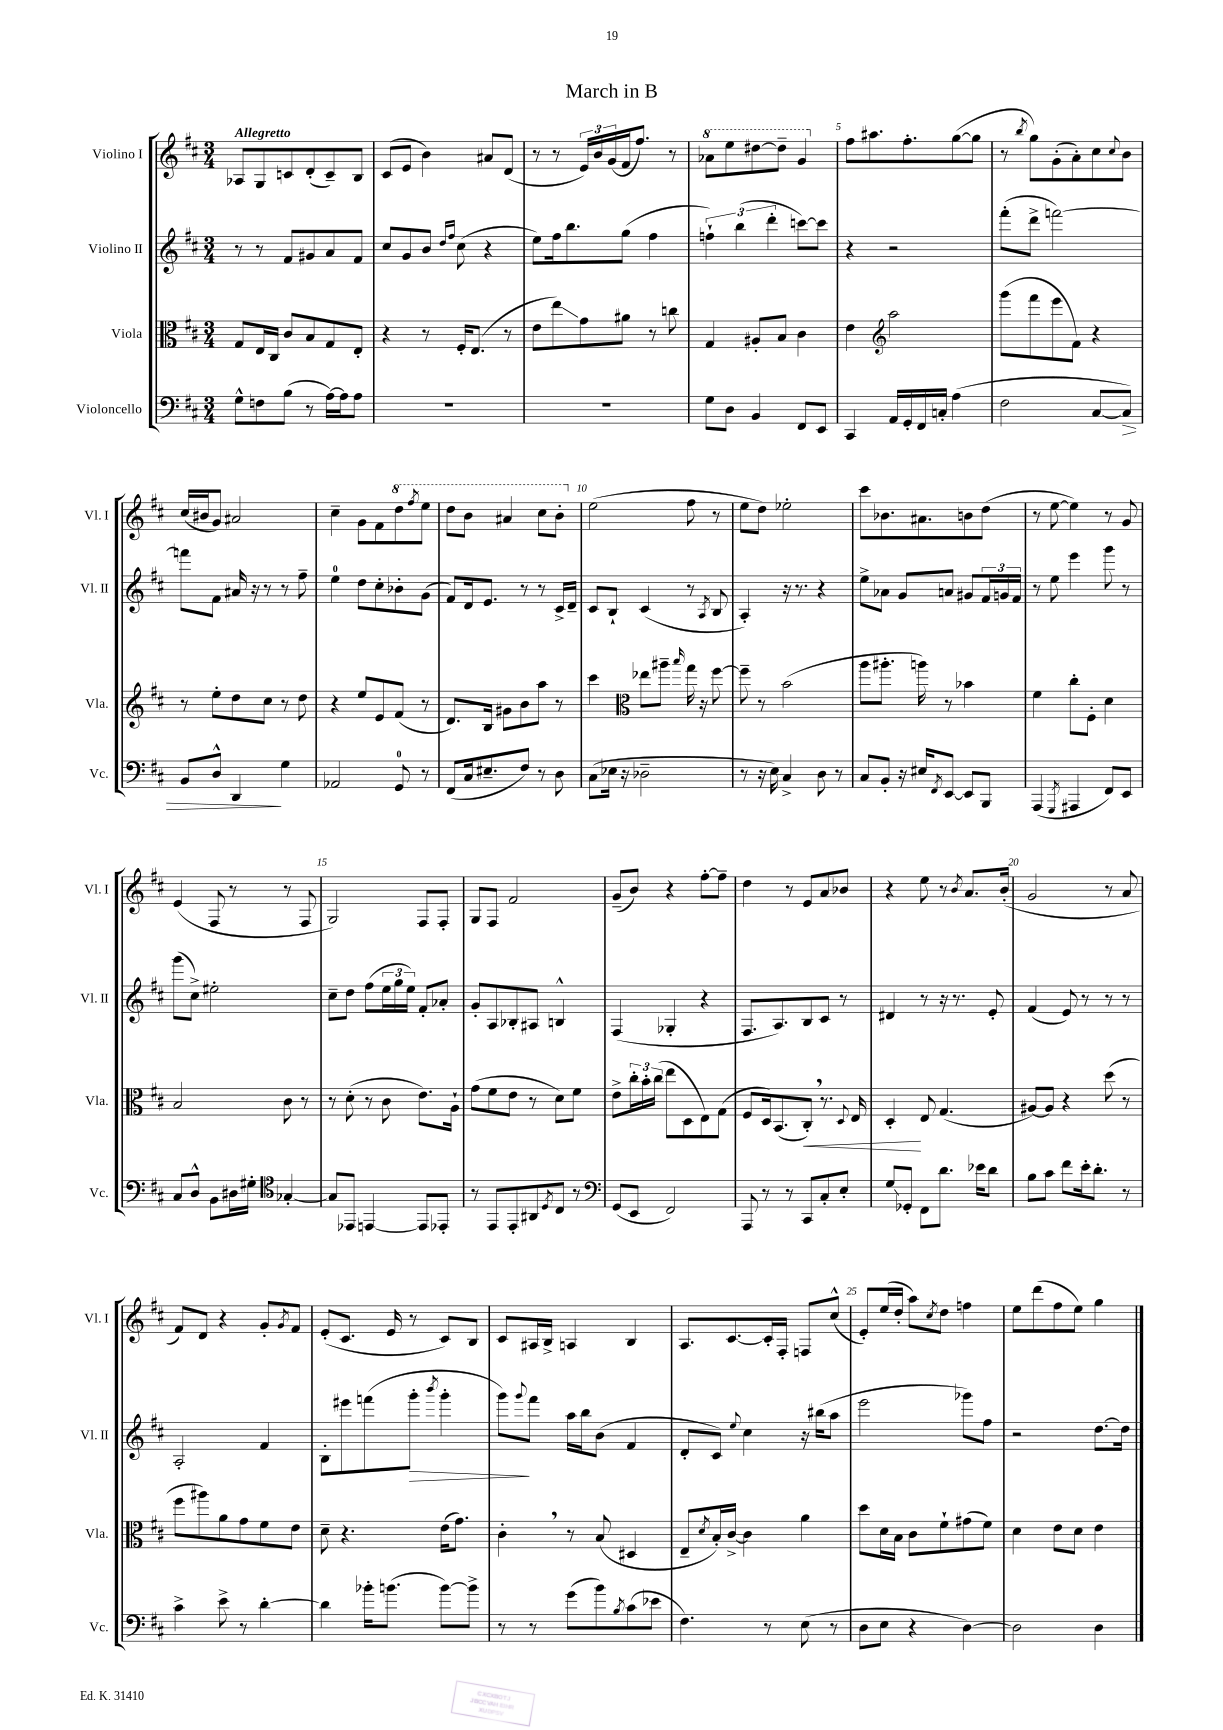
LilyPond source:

\header { title = "March in B" }
<<
\new StaffGroup <<
\new Staff = "s0" \with { instrumentName = "Violino I" shortInstrumentName = "Vl. I" } {
    \clef treble \key d \major \numericTimeSignature \time 3/4 \tempo "Allegretto"
    aes8 g8 c'8 d'8-.( c'8--) b8 |
    cis'8( e'8 b'4) ais'8 d'8( |
    r8 r8 \tuplet 3/2 { e'16) b'16 g'16( } fis'16 fis''8.) r8 |
    \ottava #1 aes''8 e'''8 dis'''8~ dis'''8-- g''4 \ottava #0 |
    fis''8 ais''8. fis''8.-. g''8~( g''8 |
    r8 \acciaccatura { b''8 } g''8) g'8-.( a'8-.) cis''8 \appoggiatura { cis''8 } b'8 |
    cis''16( bis'16 g'8) ais'2 |
    cis''4-- g'8 fis'8 \ottava #1 d'''8 \acciaccatura { fis'''8 } e'''8 |
    d'''8 b''8 ais''4 cis'''8 b''8-. \ottava #0 |
    e''2( fis''8 r8 |
    e''8 d''8) ees''2-. |
    cis'''8 bes'8. ais'8. b'8 d''8( |
    r8 e''8~ e''4) r8 g'8 |
    e'4( fis8 r8 r8 fis8 |
    g2) fis8 fis8-. |
    g8 fis8 fis'2 |
    g'8--( b'8) r4 fis''8~-. fis''8-- |
    d''4 r8 e'8 a'8 bes'8 |
    r4 e''8 r8 \acciaccatura { b'8 } a'8. b'16-.( |
    g'2 r8 a'8 |
    fis'8) d'8 r4 g'8-. \acciaccatura { g'8 } fis'8 |
    e'8-.( cis'8. e'16 r8 cis'8) b8 |
    cis'8 ais16 b16-> a4 b4 |
    a8. cis'8.~ cis'16-. fis16-. f8 cis''8-^( |
    e'8-.) e''16( d''16-. a''8) \acciaccatura { cis''8 } d''8 f''4 |
    e''8 d'''8( fis''8 e''8) g''4 \bar "|." |
}
\new Staff = "s1" \with { instrumentName = "Violino II" shortInstrumentName = "Vl. II" } {
    \clef treble \key d \major \numericTimeSignature \time 3/4
    r8 r8 fis'8 gis'8 a'8 fis'8 |
    cis''8 g'8 b'8 \grace { d''16 fis''16 } cis''8( r4 |
    e''8) fis''16 b''8. g''8( fis''4 |
    \tuplet 3/2 { f''4-!) b''4( d'''4-. } c'''8~) c'''8 |
    r4 r2 |
    fis'''8-.( d'''8-> f'''2~) |
    f'''8 fis'8 ais'16 r16 r8 r8 fis''8-- |
    e''4-0 d''8 cis''8-. bes'8-. g'8( |
    fis'8) d'16 e'8. r8 r8 cis'16-> d'16-- |
    cis'8 b8-! cis'4( r8 \acciaccatura { a8 } b8 |
    a4-.) r16 r8. r4 |
    e''8-> aes'8 g'8 a'8 gis'8 \tuplet 3/2 { fis'16 g'16 fis'16 } |
    r8 e''8 e'''4 g'''8 r8 |
    g'''8( cis''8->) eis''2-. |
    cis''8-- d''8 fis''8( \tuplet 3/2 { e''16 g''16 e''16) } fis'8-. aes'8-. |
    g'8-. a8 bes8-. ais8 b4-^ |
    fis4( ges4-. r4 |
    fis8. a8.) b8 cis'8 r8 |
    dis'4 r8 r16 r8. e'8-. |
    fis'4( e'8) r8 r8 r8 |
    a2-. fis'4 |
    b8-. eis'''8 f'''8( g'''8-.\> \acciaccatura { b'''8 } g'''4-. |
    g'''8\!) \appoggiatura { g'''8 } fis'''8 a''16 b''16 b'8( fis'4 |
    d'8-. cis'8) \appoggiatura { e''8 } cis''4 r16 bis''16( a''8 |
    e'''2 ges'''8) fis''8 |
    r2 d''8.~ d''16 \bar "|." |
}
\new Staff = "s2" \with { instrumentName = "Viola" shortInstrumentName = "Vla." } {
    \clef alto \key d \major \numericTimeSignature \time 3/4
    g8 e16 cis16 cis'8 b8 g8 e8-. |
    r4 r8 fis16-. e8.( r8 |
    e'8 e''8\glissando) g'8 ais'8 r8 c''8 |
    g4 ais8-. b8 cis'4 |
    e'4 \clef treble a''2 |
    g'''8( fis'''8 e'''8 fis'8) r4 |
    r8 e''8-. d''8 cis''8 r8 d''8 |
    r4 e''8 e'8 fis'8( r8 |
    d'8.) b16 gis'8 b'8 a''8 r8 |
    cis'''4 \clef alto ees''8 ais''8-- \grace { b''16 } g''16 r16 fis''8~ |
    fis''8-- r8 b'2( |
    a''8 ais''8.-. a''16) r8 bes'4 |
    fis'4 cis''8-. fis8-. d'4 |
    b2 cis'8 r8 |
    r8 d'8-.( r8 cis'8 e'8.) a16-! |
    g'8( fis'8 e'8 r8 d'8) fis'8 |
    e'8-> \tuplet 3/2 { cis''16-. b'16-. cis''16( } e''8 d8 e8) g8( |
    fis8 d16) b,8.( cis8-.\<) \breathe r8. \appoggiatura { d8 } e16 |
    d4-.\! e8 g4.( |
    ais8~) ais8 r4 d''8( r8 |
    fis''8 ais''8) a'8 g'8 fis'8 e'8 |
    d'8-- r4. e'16( g'8.) |
    cis'4-. \breathe r8 b8( dis4 |
    e8-- \acciaccatura { d'8 } b16-.) cis'16~-> cis'4 a'4 |
    d''8 d'16 b16 cis'8 fis'8-! gis'8( fis'8) |
    d'4 e'8 d'8 e'4 \bar "|." |
}
\new Staff = "s3" \with { instrumentName = "Violoncello" shortInstrumentName = "Vc." } {
    \clef bass \key d \major \numericTimeSignature \time 3/4
    g8-^ f8 b8( r8 a16~) a16 a8 |
    R2. |
    R2. |
    g8 d8 b,4 fis,8 e,8 |
    cis,4 a,16 g,16-. fis,16 c16-. a4( |
    fis2 cis8~ cis8\>) |
    b,8 d8-^ d,4\! g4 |
    aes,2 g,8-0 r8 |
    fis,8( cis16 eis8.-- fis8) r8 d8 |
    cis8( ees16 r16 des2-- |
    r8 r16 e16) cis4-> d8 r8 |
    cis8 b,8-. r16 eis16 \acciaccatura { fis,8 } e,8~ e,8 b,,8 |
    a,,4( \acciaccatura { g,,8 } ais,,4 fis,8) e,8 |
    cis8 d8-^ b,8 dis16 gis16-. \clef tenor ges4~-. |
    ges8 ees,8 e,4~ e,8 ees,8-. |
    r8 e,8 e,8-. ais,8 \acciaccatura { d8 } cis8 r8 |
    \clef bass g,8( e,8 fis,2) |
    a,,8 r8 r8 cis,8 cis8-. e8-. |
    g8\glissando ges,8-. fis,8 d'8. ees'16 d'8 |
    b8 cis'8 fis'8 e'16-. d'8.-. r8 |
    cis'4-> e'8-> r8 d'4~-. |
    d'4 bes'16-. b'8.( b'8~) b'8-> |
    r8 r8 g'8( b'8) \acciaccatura { b8 } cis'8( ees'8 |
    fis4.) r8 e8( r8 |
    d8 e8 r4 d4~) |
    d2 d4 \bar "|." |
}
>>
>>
\layout { \context { \Score \override BarNumber.break-visibility = ##(#f #t #t) barNumberVisibility = #(every-nth-bar-number-visible 5) } }
